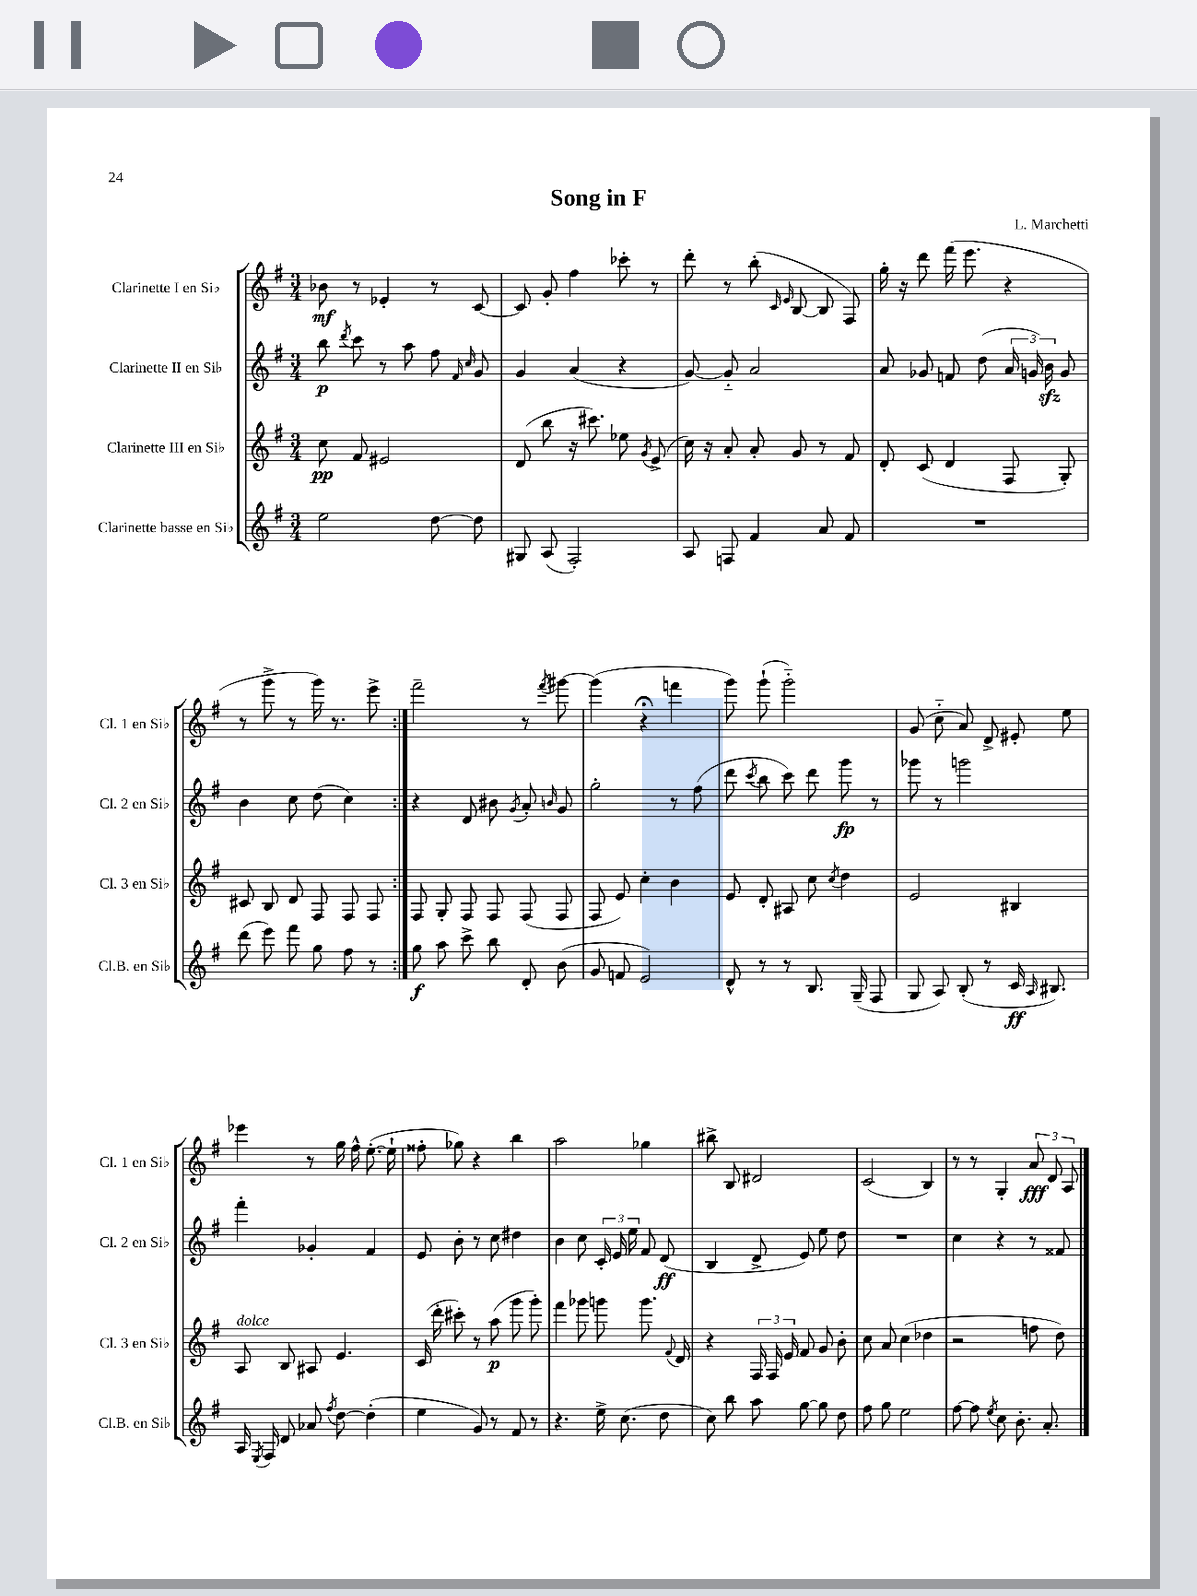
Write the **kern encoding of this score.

**kern	**kern	**kern	**kern
*staff4	*staff3	*staff2	*staff1
*clefG2	*clefG2	*clefG2	*clefG2
*k[f#]	*k[f#]	*k[f#]	*k[f#]
*M3/4	*M3/4	*M3/4	*M3/4
2ee\	8cc\	8bb\	8b-\
.	.	8qddd/	.
.	8f#/	8ccc\	8r
.	2e#/	8r	4e-'/
.	.	8aa\	.
[8dd\	.	8ff#\	8r
.	.	16qqf#/	.
.	.	16qqcc/	.
8dd\]	.	8g/	[8c/
=	=	=	=
8G#/	(8d/	4g/	8c/]
(8A/	8bb\	.	8g'/
2F#'/)	16r	(4a/	4ff#\
.	8.ccc#\)	.	.
.	8ee-\	4r	8ccc-'\
.	8qg/	.	.
.	(8e^/	.	8r
=	=	=	=
8A/	16cc\)	[8g/)	8ddd'\
.	16r	.	.
8F/	8a'/	8g'~/]	8r
4f#/	8a'/	2a/	(8bb'\
.	.	.	16qqc/
.	.	.	16qqe/
.	8g/	.	[8B/
8a/	8r	.	8B/]
8f#/	8f#/	.	8F#/)
=	=	=	=
2.r	8d'/	8a/	16gg'\
.	.	.	16r
.	(8c/	8g-/	8ddd\
.	4d/	8f/	(16fff#\
.	.	.	8.eee\
.	.	(8dd\	.
.	8F#/	24a/	4r
.	.	24g/)	.
.	.	24b\	.
.	8G'/)	8g/	.
=	=	=	=
(8ddd\	8c#/	4b\	8r
8eee\)	8B/	.	8ggg^\
8fff#\	8d/	8cc\	8r
8gg\	8F#/	(8dd\	16ggg\)
.	.	.	8.r
8ff#\	8F#/	4cc\)	.
8r	8F#/	.	8eee^\
=:|!	=:|!	=:|!	=:|!
8gg\	8F#/	4r	2fff#~\
8aa\	8G'/	.	.
8ccc^\	8F#/	8d/	.
8bb\	8F#/	8b#\	.
.	.	8qg/	.
8d'/	(8F#/	8a'/	8r
.	.	16qqb/	8qfff#/
(8b\	8F#/	8g/	[8ggg#\
=	=	=	=
8g/	8F#/	2gg'\	(4ggg#\]
8f/	8e/)	.	.
2e/)	4cc'\	.	4r;
.	4b\	8r	4fff\
.	.	(8ff#\	.
=	=	=	=
8d^^/	8e/	8ddd\	8ggg\)
.	.	8qccc/	.
8r	8d'/	8bb\	(8ggg`\
8r	8A#/	8ccc\)	2ggg'~\)
8.B/	8cc\	8ddd\	.
.	8qcc/	.	.
.	4dd\	8ggg\	.
(16G~/	.	.	.
8F#/	.	8r	.
=	=	=	=
8G/	2e/	8ggg-\	(8g/
8A/)	.	8r	8cc'~\
(8B'/	.	2ggg\	8a/)
8r	.	.	8d^/
16c/	4B#/	.	8e#'/
16qqA/	.	.	.
8.B#/)	.	.	.
.	.	.	8ee\
=	=	=	=
16A/	8A/	4fff#'\	4eee-\
8qE/	.	.	.
16F#/	.	.	.
8d/	8B/	.	.
8a-/	8A#/	4g-'/	8r
8qff#/	.	.	.
[8dd\	4.e/	.	16gg\
.	.	.	16ff#^^\
(4dd'\]	.	4f#/	([8.ee'\
.	.	.	16ee`\]
=	=	=	=
4ee\	(16c/	8e/	8ff##'\
.	16ddd'\	.	.
.	8ccc#'\)	8b'\	8gg-\)
8g/)	8r	8r	4r
8r	(8aa\	8cc\	.
8f#/	8ggg\	4dd#\	4bb\
8r	8ggg'\)	.	.
=	=	=	=
4.r	4fff#\	4b\	2aa\
.	8ggg-\	8cc\	.
16ee^\	8ggg\	24c'/	.
.	.	24e/	.
(8.cc\	.	.	.
.	.	24ee\	.
.	8.ggg\	8f#/	4gg-\
8dd\	.	(8d/	.
.	8qqf#/	.	.
.	16d/	.	.
=	=	=	=
8cc\)	4r	4B/	8bb#^\
8bb\	.	.	8B/
8aa\	24F#/	8d^/	2d#/
.	24F#/	.	.
.	24e/	.	.
[8gg\	8f#/	8e/)	.
8gg\]	8g/	8ee\	.
8dd\	8b'\	8dd\	.
=	=	=	=
8ff#\	8cc\	2.r	(2c/
8gg\	8a/	.	.
2ee\	(4cc\	.	.
.	4dd-\	.	4B/)
=	=	=	=
[8ff#\	2r	4cc\	8r
8ff#\]	.	.	8r
8qee/	.	.	.
8cc\	.	4r	4G'/
8.b'\	.	.	.
.	8ff\	8r	12a/
8.a'/	.	.	.
.	.	.	12d/
.	8dd\)	8f##/	.
.	.	.	12A/
==	==	==	==
*-	*-	*-	*-
